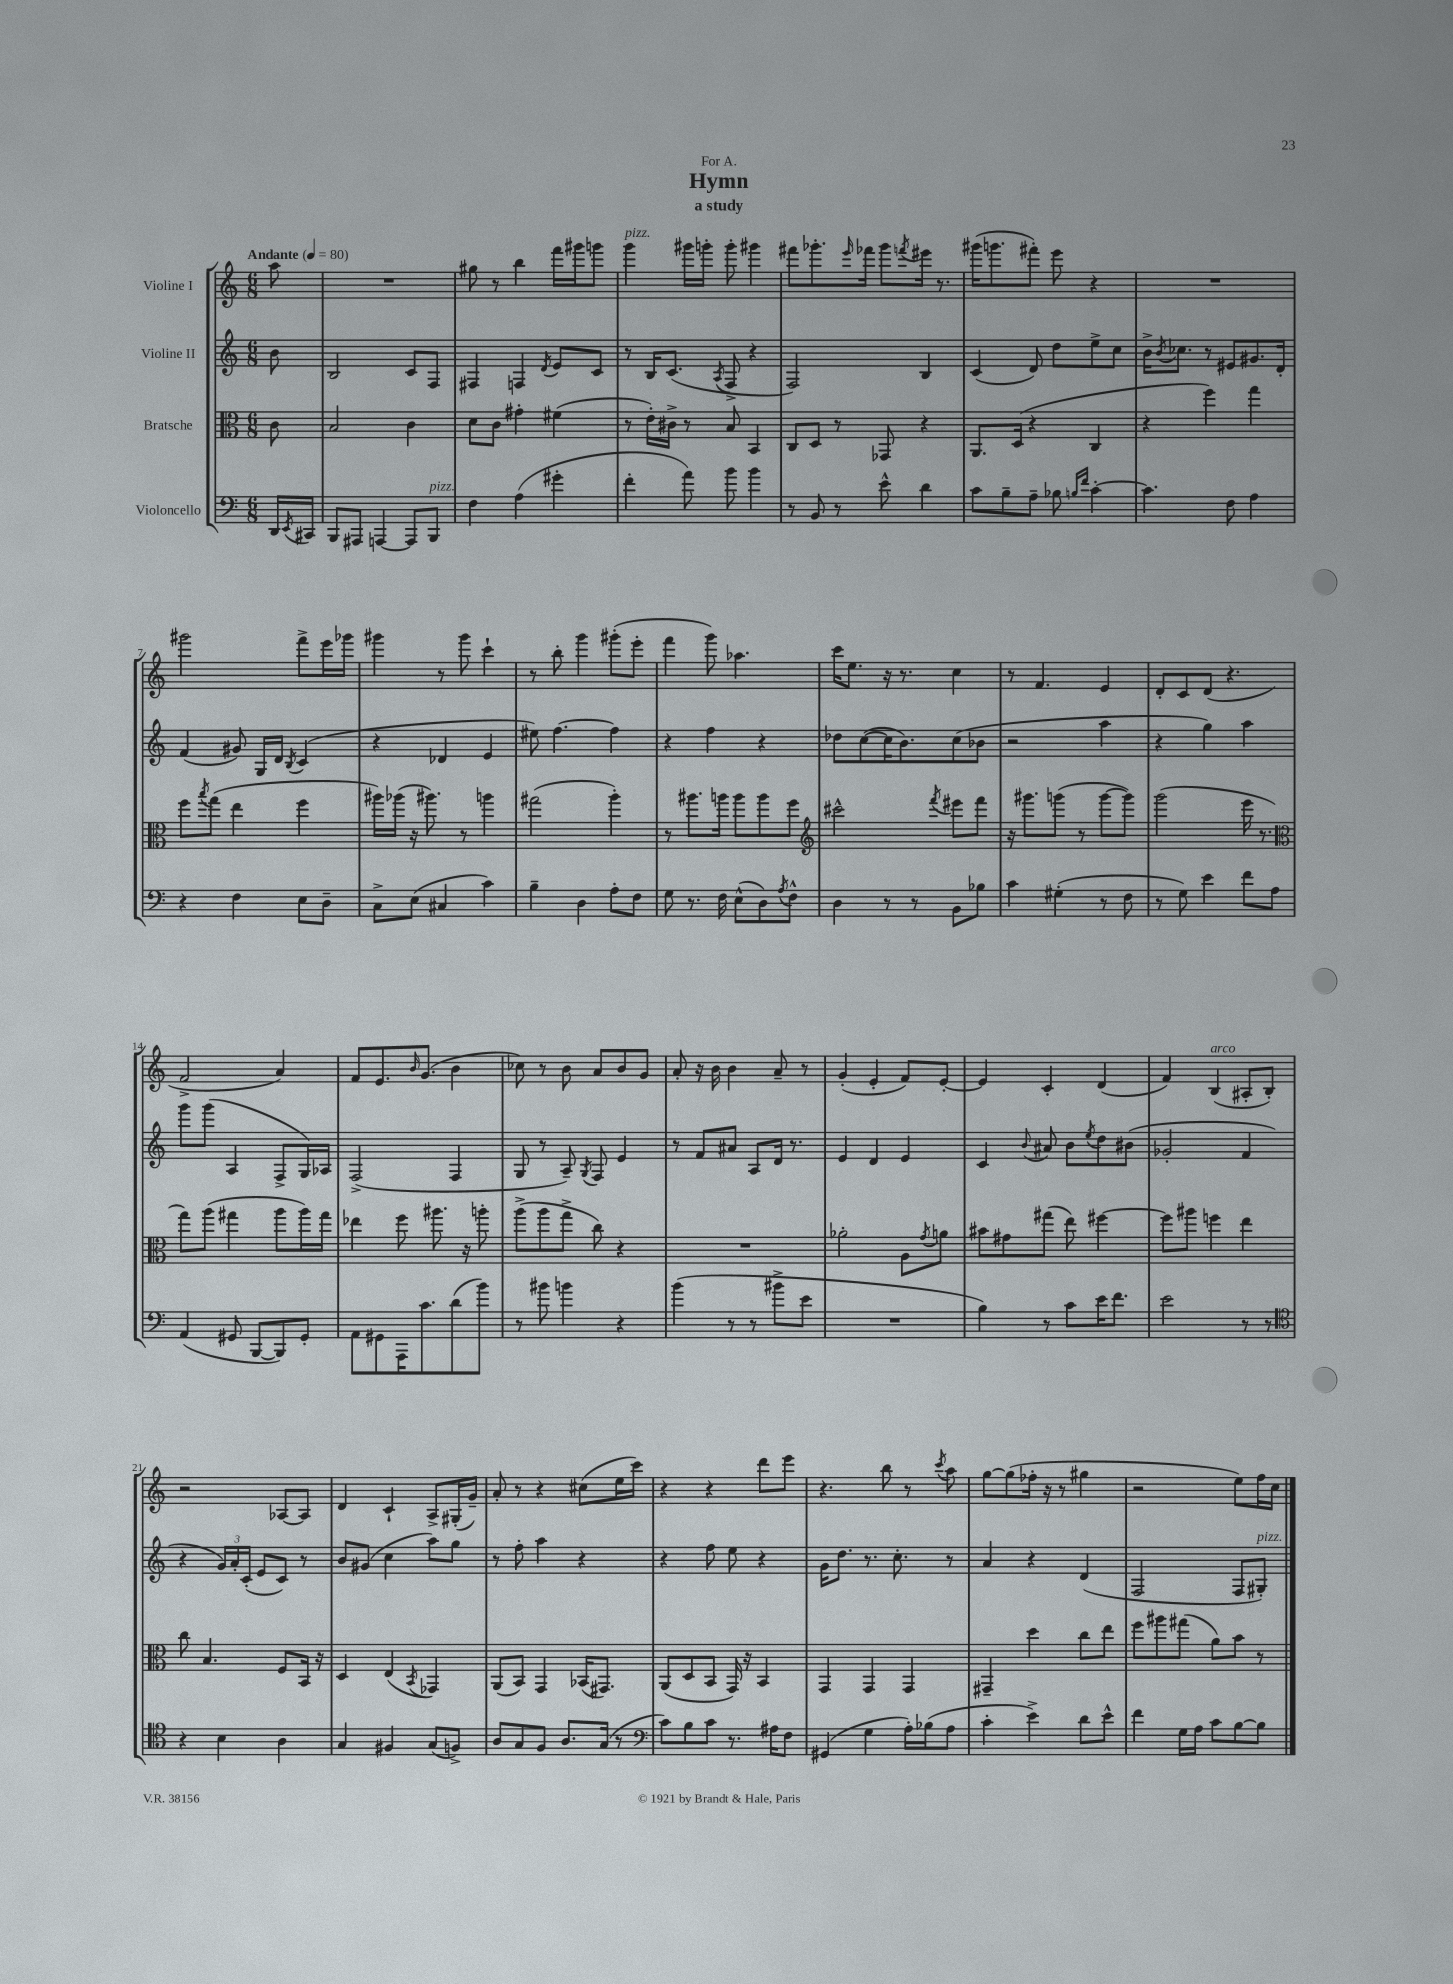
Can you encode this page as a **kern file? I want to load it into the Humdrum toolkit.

**kern	**kern	**kern	**kern
*staff4	*staff3	*staff2	*staff1
*clefF4	*clefC3	*clefG2	*clefG2
*k[]	*k[]	*k[]	*k[]
*M6/8	*M6/8	*M6/8	*M6/8
*MM80	*MM80	*MM80	*MM80
16DD/LL	8c\	8b\	8aa\
8qEE/	.	.	.
16CC#/JJ	.	.	.
=	=	=	=
8BBB/L	2B/	2B/	2.r
8AAA#/J	.	.	.
[4AAA/	.	.	.
8AAA/]L	4c\	8c/L	.
8BBB/J	.	8F/J	.
=	=	=	=
4F\	8d\L	4F#/	8gg#\
.	8c\J	.	8r
(4A\	4g#'\	4F/	4bb\
.	.	8qd/	.
4g#'\	(4f#\	8e/L	16fff\LL
.	.	.	16ggg#\J
.	.	8c/J	8ggg\J
=	=	=	=
4f'\	8r	8r	4ggg\
.	16e'\LL)	16B/LK	.
.	16c#^\JJ	(8.c/J	.
8a\)	8r	.	16ggg#\LL
.	.	.	16ggg'\JJ
.	.	8qA/	.
8b\	8B/	8F^/	8ggg'\
4b\	4BB/	4r	4ggg#\
=	=	=	=
8r	8C/L	2F/)	8fff#\L
8BB/	8D/J	.	8.ggg-'\
8r	8r	.	.
.	.	.	16qqeee/
.	.	.	16fff-\Jk
8e^^\	8GG-/	.	8ggg-\L
.	.	.	8qfff/
4d\	4r	4B/	16eee#\Jk
.	.	.	8.r
=	=	=	=
8c\L	8.AA/L	(4c/	(16ggg#\LK
.	.	.	8.ggg\
8B~\	.	.	.
.	(16D/Jk	.	.
8A~\J	4r	8d/)	8fff#'\J)
8B-\	.	8dd\L	8eee\
16qqB/LL	.	.	.
16qqf/JJ	.	.	.
[4c'\	4C/	8ee^\	4r
.	.	8cc\J	.
=	=	=	=
4.c\]	4r	16b^\LK	2.r
.	.	8qb/	.
.	.	8.cc-\J	.
.	4ff\)	8r	.
8F\	.	8e#/L	.
4A\	4gg\	8.g#/	.
.	.	16d'/Jk	.
=	=	=	=
4r	8ff\L	(4f/	2ggg#\
.	8qbb/	.	.
.	(8gg\J	.	.
4F\	4ee\	8g#/)	.
.	.	16G/LL	.
.	.	16d/JJ	.
.	.	8qB/	.
8E\L	4ff\	(4c/	8fff^\L
8D~\J	.	.	16eee\L
.	.	.	16ggg-\JJ
=	=	=	=
8C^\L	16aa#\LL)	4r	4ggg#\
.	(16aa-\JJ	.	.
(8E\J	16r	.	.
.	8.aa#\)	.	.
4C#/	.	4d-/	8r
.	8r	.	8ggg#\
4c\)	4aa\	4e/	4ccc`\
=	=	=	=
4B~\	(2gg#\	8ee#\)	8r
.	.	[4.ff\	8bb'\
4D\	.	.	4ggg\
8A'\L	4aa'\)	4ff\]	(8ggg#'\L
8F\J	.	.	8eee'\J
=	=	=	=
8G\	8r	4r	4fff\
8.r	8.aa#\L	.	.
.	.	4ff\	8ggg\)
16F\	16aa\Jk	.	.
(8E^^\L	8aa\L	.	4.aa-\
8D\)	8aa\	4r	.
8qA/	.	.	.
8F^^\J	8ff\J	.	.
=	=	=	=
*	*clefG2	*	*
4D\	2ccc#^^\	8dd-\L	16ccc\LK
.	.	.	8.ee\J
.	.	([8cc\	.
8r	.	16cc\]K	16r
.	.	8.b\)	8.r
8r	.	.	.
.	8qfff/	.	.
8BB\L	8eee#\L	(8cc\	4cc\
8B-\J	8fff\J	8b-\J	.
=	=	=	=
4c\	16r	2r	8r
.	8.ggg#\L	.	.
.	.	.	4.f/
(4G#'\	(8ggg\J	.	.
.	8r	.	.
8r	[8ggg\L	4aa\	4e/
8F\	8ggg\]J)	.	.
=	=	=	=
8r	(2ggg\	4r	8d'/L
8G\)	.	.	8c/
4e\	.	4gg\)	(8d/J
.	.	.	4.r
8f\L	16eee\	4aa\	.
.	8.r	.	.
8A\J	.	.	.
=	=	=	=
*	*clefC3	*	*
(4AA/	8gg\L)	8ggg\L	2f^/
.	(8aa\J	(8ggg\J	.
8GG#/	4gg#\	4A/	.
[8BBB/L	.	.	.
8BBB/])	8aa\L	8F^/L	4a/)
8GG#'/J	16aa\L)	16G/L)	.
.	16gg#\JJ	16A-/JJ	.
=	=	=	=
8AA\L	4ee-\	(2F^/	8f/L
8GG#\	.	.	8.e/
16AAA\K	8ff\	.	.
.	.	.	16qqb/
8.c\	.	.	(8.g/J
.	8.aa#\	.	.
(8d\	.	4F/	4b\
.	16r	.	.
8b\J)	8aa'\	.	.
=	=	=	=
8r	(8aa^\L	8G/	8cc-\)
8b#\	8aa\	8r	8r
4b\	8gg^\J	8A~/)	8b\
.	.	8qG/	.
.	8cc\)	8F/	8a/L
4r	4r	4e/	8b/
.	.	.	8g/J
=	=	=	=
(4b\	2.r	8r	8a'/
.	.	8f/L	16r
.	.	.	16b\
8r	.	8a#/J	4b\
8r	.	8A/L	.
8b#^\L	.	16d/Jk	8a~/
.	.	8.r	.
8e\J	.	.	8r
=	=	=	=
2.r	2a-'\	4e/	(4g'/
.	.	4d/	4e'/
.	8A\L	4e/	8f/L)
.	8qg/	.	.
.	8a\J	.	[8e'/J
=	=	=	=
4B\)	8b#\L	4c/	4e/]
.	8g#\	.	.
.	.	8qqb/	.
8r	(8gg#\J	8a#/	4c'/
8c\L	8ee\)	8b\L	.
.	.	8qee/	.
16e\K	[4ff#\	8dd\	(4d/
8.f\J	.	.	.
.	.	(8b#\J	.
=	=	=	=
2e\	8ff#\]L	2g-'/	4f/)
.	8aa#\J	.	.
.	4ff\	.	(4B/
8r	4ee\	4f/	8A#'/L
8r	.	.	8B'/J)
=	=	=	=
*clefC4	*	*	*
4r	8cc\	4r	2r
.	4.B/	.	.
4B\	.	24g/LL)	.
.	.	24a'/	.
.	.	(24c'/JJ	.
.	.	8e/L	.
4A\	8F/L	8c/J)	[8A-/L
.	16BB/Jk	8r	8A-/]J
.	16r	.	.
=	=	=	=
4G/	4D/	8b/L	4d/
.	.	(8g#/J	.
4F#/	(4E/	4cc\	4c`/
.	8qBB/	.	.
(8G/L	4GG-/)	8aa\L)	8A^/L
8F^/J)	.	8gg\J	(16G#'/L
.	.	.	16g~/JJ)
=	=	=	=
8A/L	(8AA/L	8r	8a'/
8G/	8BB/J)	8ff'\	8r
8F/J	4GG/	4aa\	4r
8.A/L	.	.	.
.	(16BB-/LK	4r	(8cc#\L
(16G/Jk	8.GG#/J)	.	.
8r	.	.	16ee\L
.	.	.	16ccc\JJ)
=	=	=	=
*clefF4	*	*	*
8c\L)	(8AA/L	4r	4r
8B\	8D/	.	.
8c\J	8BB/J	8ff\	4r
8.r	16GG/)	8ee\	.
.	16r	.	.
.	4BB/	4r	8ddd\L
16A#\LK	.	.	.
8F\J	.	.	8eee\J
=	=	=	=
(4GG#/	4GG/	16g\LK	4.r
.	.	8.dd\J	.
4G\	4GG/	8.r	.
.	.	.	8bb\
.	.	8.cc'\	.
16A'\LL)	4GG/	.	8r
(16B-\J	.	.	.
.	.	.	8qccc/
8A\J	.	8r	8aa\
=	=	=	=
4c'\	4GG#~/	4a/	[8gg\L
.	.	.	(8gg\]
4e^\)	4dd\	4r	16ff-'\Jk
.	.	.	16r
.	.	.	8r
8d\L	8cc\L	(4d/	4gg#\
8e^^\J	8ee\J	.	.
=	=	=	=
4f\	8ff\L	2F/	2r
.	8aa#\	.	.
16G\LL	(8gg#\J	.	.
16A\JJ	.	.	.
8c\L	8a\L)	.	.
[8B\	8b\J	8F/L	8ee\L)
8B\]J	8r	8G#'/J)	16ff\L
.	.	.	16cc\JJ
==	==	==	==
*-	*-	*-	*-
